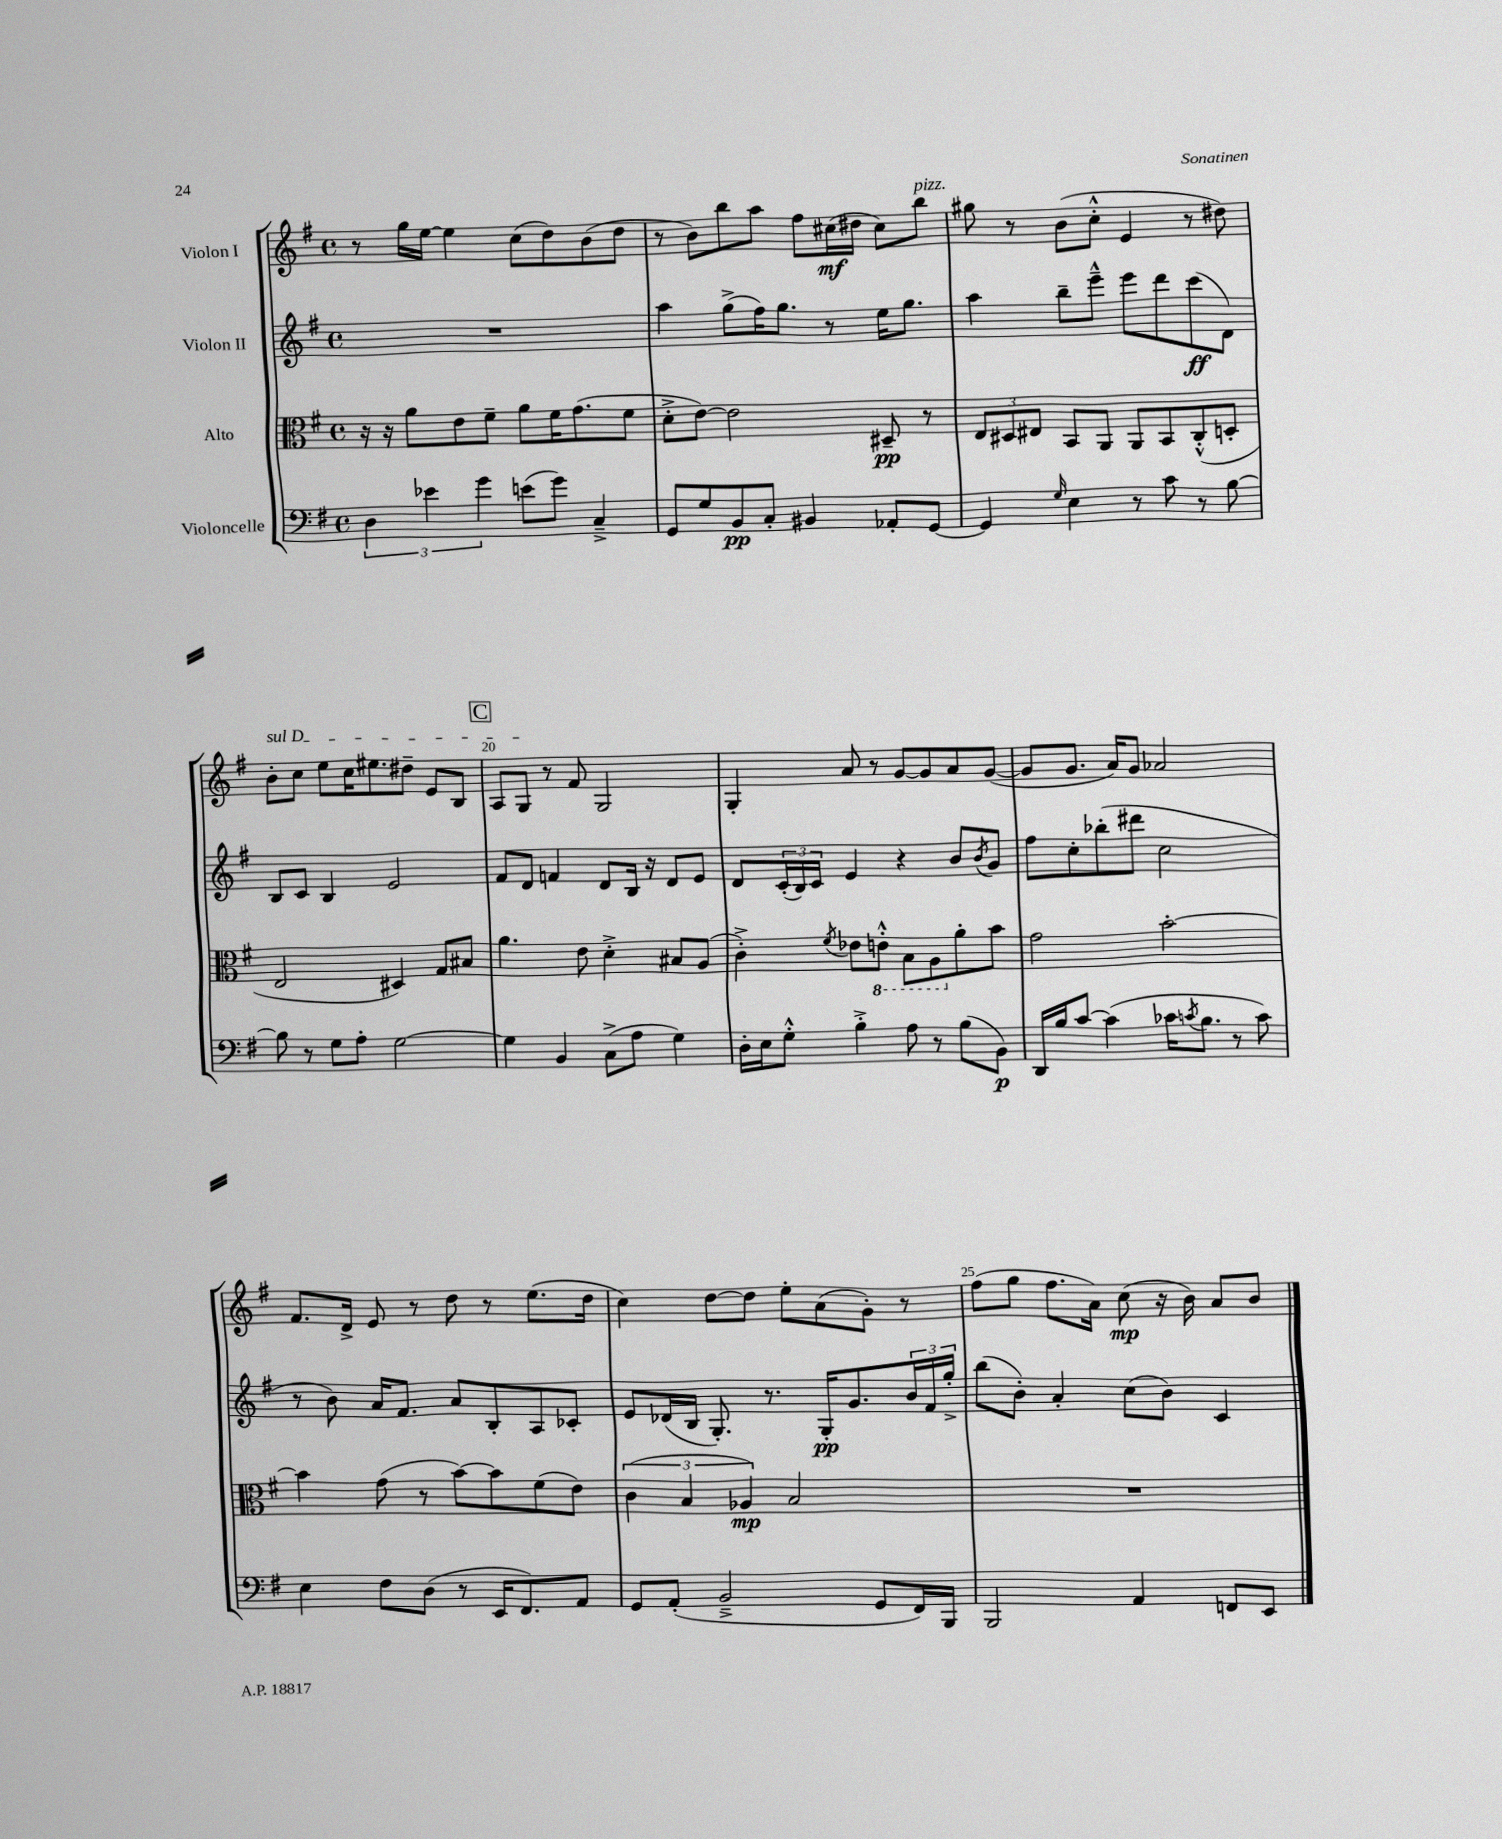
<<
\new StaffGroup <<
\new Staff = "s0" \with { instrumentName = "Violon I" } {
    \clef treble \key g \major \defaultTimeSignature \time 4/4
    r8 g''16 e''16~ e''4 c''8( d''8) b'8( d''8 |
    r8 b'8) b''8 a''8 fis''8 cis''16\mf( dis''16 cis''8) b''8^\markup { \italic "pizz." } |
    gis''8 r8 b'8( c''8-.-^ e'4 r8 dis''8) |
    \once \override TextSpanner.bound-details.left.text = \markup { \italic "sul D" } b'8-.\startTextSpan c''8 e''8 c''16 eis''8. dis''8-- e'8 b8 |
    \mark \markup { \box "C" } a8 g8\stopTextSpan r8 fis'8 g2 |
    g4-. a'8 r8 g'8~ g'8 a'8 g'8~( |
    g'8 g'8. a'16) g'8 aes'2 |
    fis'8. d'16-> e'8 r8 d''8 r8 e''8.( d''16 |
    c''4) d''8~ d''8 e''8-. a'8( g'8-.) r8 |
    fis''8( g''8 fis''8. a'16) c''8\mp( r16 b'16) a'8 b'8 \bar "|." |
}
\new Staff = "s1" \with { instrumentName = "Violon II" } {
    \clef treble \key g \major \defaultTimeSignature \time 4/4
    R1 |
    a''4 g''8->( fis''16) g''8. r8 e''16 g''8. |
    a''4 b''8-- e'''8---^ e'''8 d'''8 c'''8\ff( d'8) |
    b8 c'8 b4 e'2 |
    \mark \markup { \box "C" } fis'8 d'8 f'4 d'8 b16 r16 d'8 e'8 |
    d'8 \tuplet 3/2 { c'16-.( b16) c'16 } e'4 r4 b'8 \acciaccatura { b'8 } g'8 |
    fis''8 c''8-. bes''8-.( dis'''8 c''2 |
    r8 b'8) a'16 fis'8. a'8 b8-. a8 ces'8-. |
    e'8 des'16( b16 g8.-.) r8. g16-.\pp g'8. \tuplet 3/2 { b'16 fis'16 g''16-.-> } |
    b''8( b'8-.) a'4-. c''8( b'8) c'4 \bar "|." |
}
\new Staff = "s2" \with { instrumentName = "Alto" } {
    \clef alto \key g \major \defaultTimeSignature \time 4/4
    r16 r16 a'8 e'8 fis'8-- a'8 fis'16 g'8.( fis'8 |
    d'8-.-> e'8~) e'2 dis8--\pp r8 |
    \tuplet 3/2 { e8 dis8 eis8 } b,8 a,8 a,8 b,8 c8-.-^( d8-. |
    e2 dis4) g8 bis8 |
    \mark \markup { \box "C" } a'4. e'8 d'4-.-> bis8 a8( |
    c'4-.->) \acciaccatura { fis'8 } ees'8 \ottava #-1 e!8-.-^ b,8 a,8 \ottava #0 a'8-. b'8 |
    g'2 b'2~-. |
    b'4 g'8( r8 b'8~) b'8 fis'8( e'8) |
    \tuplet 3/2 { c'4( b4 aes4\mp) } b2 |
    R1 \bar "|." |
}
\new Staff = "s3" \with { instrumentName = "Violoncelle" } {
    \clef bass \key g \major \defaultTimeSignature \time 4/4
    \tuplet 3/2 { d4 ees'4 g'4 } e'8( g'8) c4---> |
    g,8 g8 b,8\pp c8-. bis,4 aes,8-. g,8~ |
    g,4 \grace { g16 } e4 r8 c'8 r8 b8~ |
    b8 r8 g8 a8-. g2~ |
    \mark \markup { \box "C" } g4 b,4 c8->( a8 g4) |
    d16-. e16 g8-.-^ b4-.-> a8 r8 b8( b,8\p) |
    d,16 b16 c'8~ c'4( ces'16 \acciaccatura { c'8 } b8. r8 c'8) |
    e4 fis8 d8( r8 e,16 fis,8.) a,8 |
    g,8 a,8-.( b,2---> g,8 fis,16) b,,16 |
    b,,2 a,4 f,8 e,8 \bar "|." |
}
>>
>>
\layout { \context { \Score currentBarNumber = #16 \override BarNumber.break-visibility = ##(#f #t #t) barNumberVisibility = #(every-nth-bar-number-visible 5) } }
